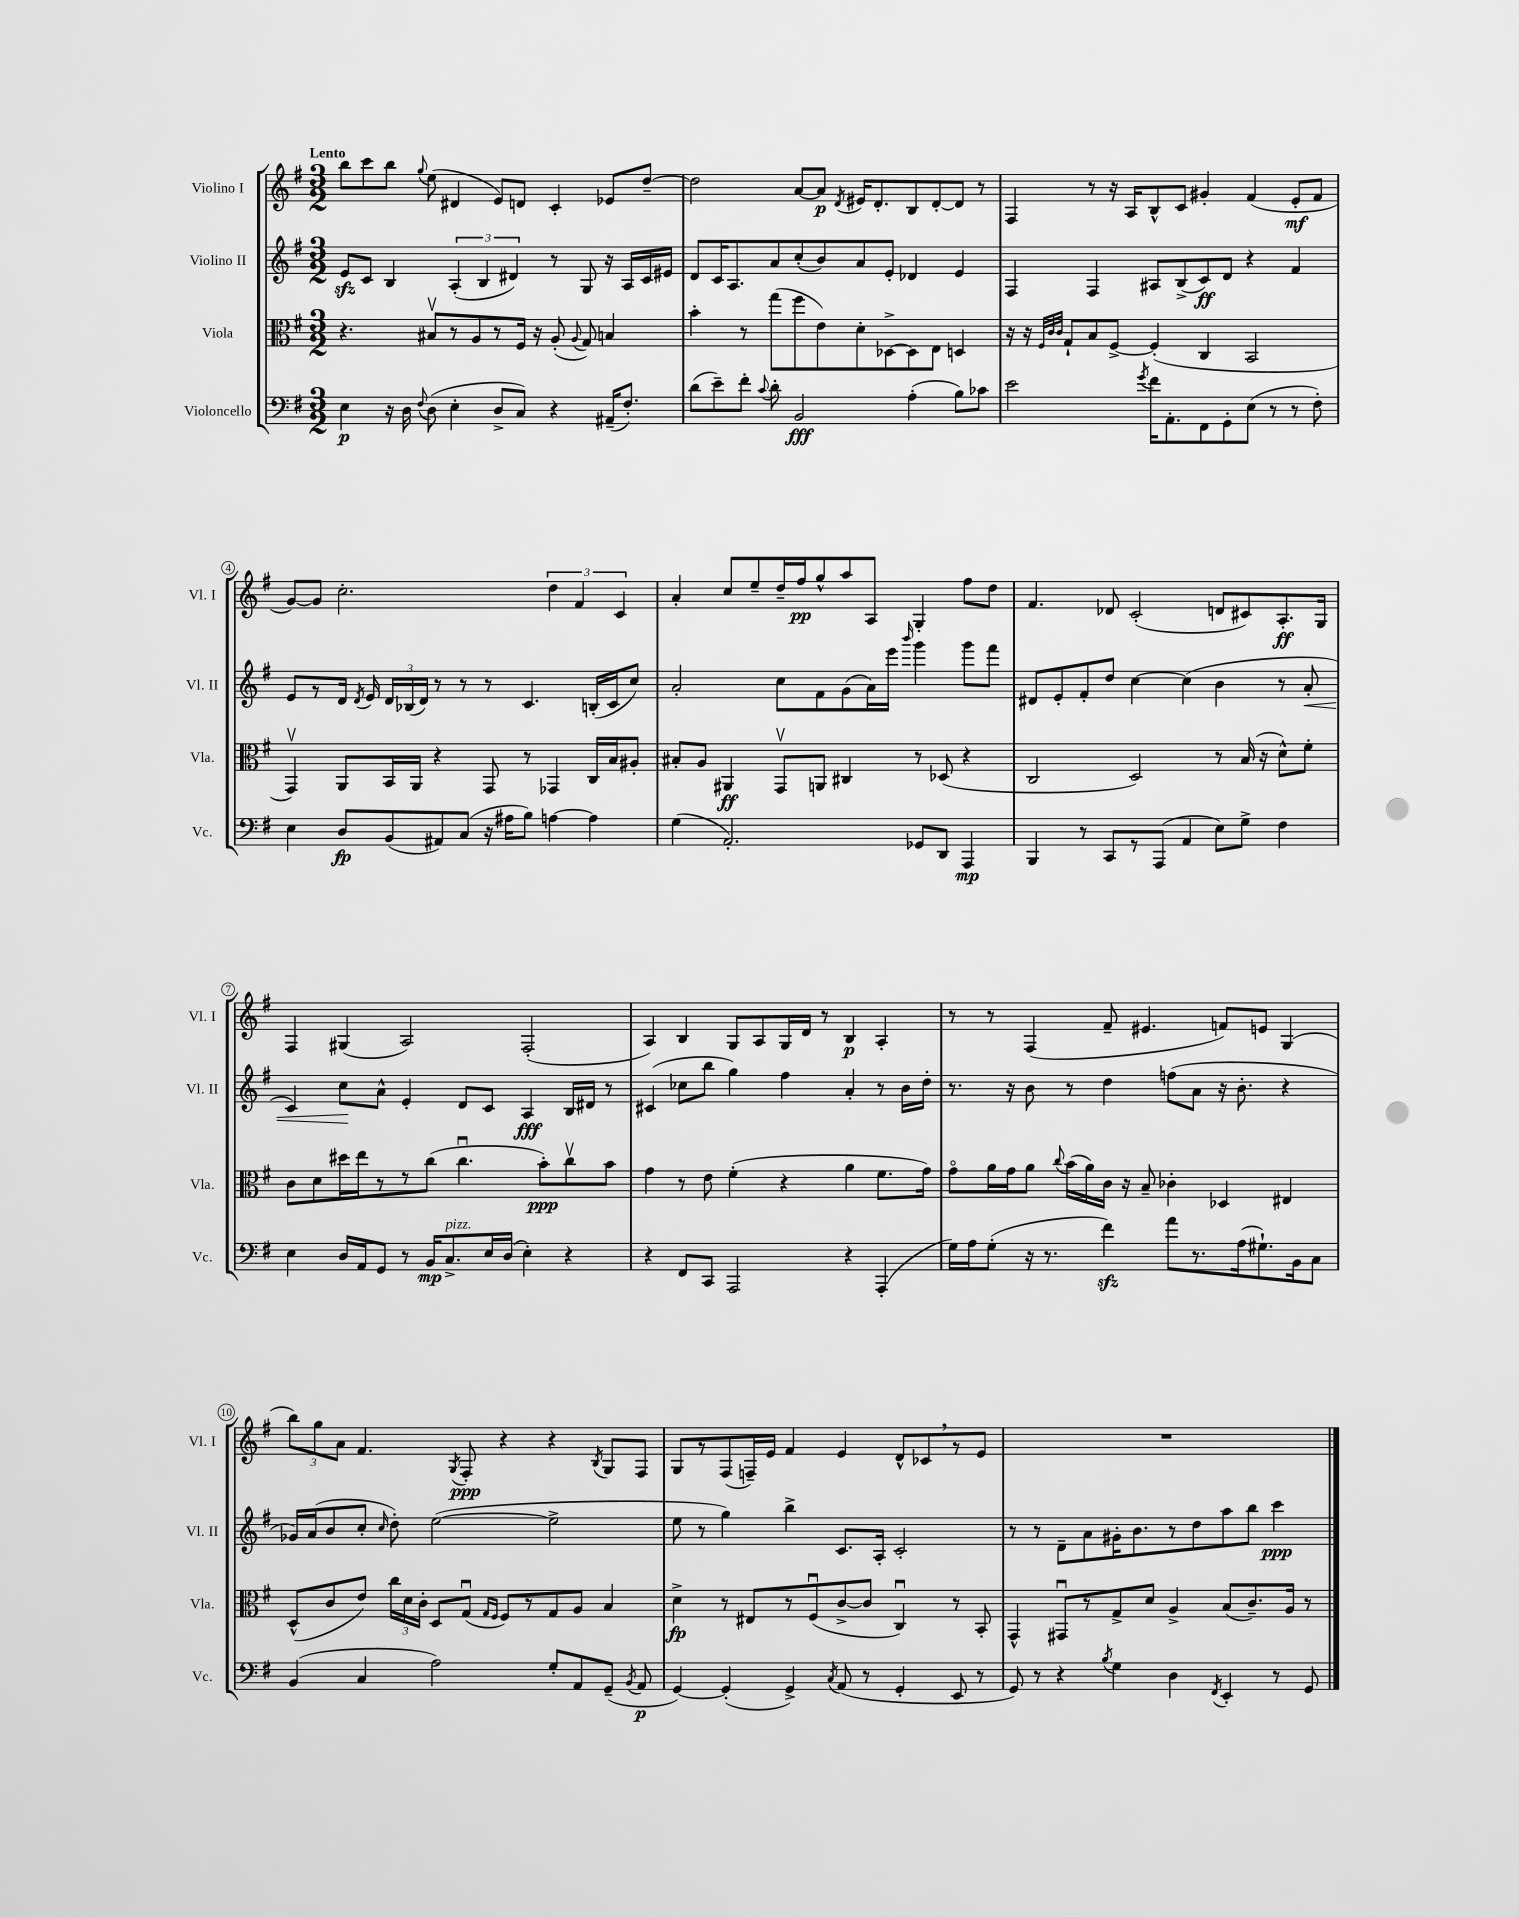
<<
\new StaffGroup <<
\new Staff = "s0" \with { instrumentName = "Violino I" shortInstrumentName = "Vl. I" } {
    \clef treble \key g \major \numericTimeSignature \time 3/2 \tempo "Lento"
    \autoBeamOff b''8[ c'''8 b''8] \appoggiatura { g''8 } e''8( dis'4 e'8[) d'8] c'4-. ees'8[ d''8]~-- |
    d''2 a'8[~ a'8]\p \acciaccatura { d'8 } eis'16[ d'8.-. b8 d'8~-. d'8] r8 |
    fis4 r8 r16 a16[ b8-^ c'8] gis'4-. fis'4( e'8[-.\mf fis'8] |
    g'8[~) g'8] c''2.-. \tuplet 3/2 { d''4 fis'4 c'4 } |
    a'4-. c''8[ e''8-- d''16-- fis''16\pp g''8-^ a''8 a8] g4-. fis''8[ d''8] |
    fis'4. des'8 c'2-.( d'8[ cis'8) a8.-.\ff g16] |
    fis4 gis4( a2) fis2-.( |
    a4) b4 g8[ a8 g16 d'16] r8 b4\p a4-. |
    r8 r8 fis4( fis'8-- eis'4. f'8[) e'8] g4( |
    \tuplet 3/2 { b''8[) g''8 a'8] } fis'4. \acciaccatura { g8 } fis8-.\ppp r4 r4 \acciaccatura { b8 } g8[ fis8] |
    g8[ r8 fis8( f16--) e'16] fis'4 e'4 d'8[-^ ces'8 \breathe r8 e'8] |
    R1. \bar "|." |
}
\new Staff = "s1" \with { instrumentName = "Violino II" shortInstrumentName = "Vl. II" } {
    \clef treble \key g \major \numericTimeSignature \time 3/2
    \autoBeamOff e'8[\sfz c'8] b4 \tuplet 3/2 { a4-.( b4 dis'4) } r8 g8 r16 a16[ c'16 eis'16] |
    d'8[ c'16 a8. a'8 c''8-.( b'8) a'8 e'8]-. des'4 e'4 |
    fis4 fis4 ais8[ b8->( c'8\ff) d'8] r4 fis'4 |
    e'8[ r8 d'16] \acciaccatura { d'8 } e'16 \tuplet 3/2 { d'16[ bes16( d'16]) } r8 r8 r8 c'4. b16[-.( c'16 c''8]) |
    a'2-. c''8[ fis'8 g'8( a'16) e'''16] \grace { b'''16 } g'''4 g'''8[ fis'''8] |
    dis'8[ e'8-. fis'8-. d''8] c''4~ c''4( b'4 r8 a'8-.\< |
    c'4) c''8[\! a'8]-^ e'4-. d'8[ c'8] a4\fff b16[ dis'16] r8 |
    cis'4( ces''8[ b''8] g''4) fis''4 a'4-. r8 b'16[ d''16]-. |
    r8. r16 b'8 r8 d''4 f''8[( a'8] r16 b'8.-. r4 |
    ges'16[) a'16( b'8 c''8]-. \grace { c''16 } d''8-.) e''2~( e''2-> |
    e''8 r8 g''4) b''4-> c'8.[ a16]-. c'2-. |
    r8 r8 d'8[-- a'8 gis'16-. b'8. r8 d''8 a''8 b''8] c'''4\ppp \bar "|." |
}
\new Staff = "s2" \with { instrumentName = "Viola" shortInstrumentName = "Vla." } {
    \clef alto \key g \major \numericTimeSignature \time 3/2
    \autoBeamOff r4. bis8[\upbow r8 a8 r8 fis16] r16 a8-.( \appoggiatura { a8 } g8) b4 |
    b'4-. r8 g''8[( fis''8 e'8) d'8-. des8~-> des8 e8] d4 |
    r16 r16 \grace { fis32[ c'32 c'32] } g8[-! b8 fis8]~-> fis4-.( c4 b,2 |
    g,4\upbow) a,8[ b,16 a,16] r4 g,8 r8 ges,4 c16[ b16 ais8]-. |
    bis8[-. a8] ais,4\ff g,8[\upbow a,8] cis4 r8 des8( r4 |
    c2 d2) r8 b16( r16 d'8[-^) fis'8]-. |
    c'8[ d'8 dis''16 e''16 r8 r8 c''8]( c''4.\downbow b'8[-.\ppp) c''8\upbow b'8] |
    g'4 r8 e'8 fis'4-.( r4 a'4 fis'8.[ g'16]) |
    g'8[\flageolet a'16 g'16 a'8] \appoggiatura { c''8 } b'16[( a'16) c'16] r16 b8-- ces'4-. des4 eis4 |
    d8[-^( c'8 e'8]) \tuplet 3/2 { c''16[ d'16 c'16]-. } d8[ g8]\downbow( \grace { g16[ fis16] } fis8[) r8 g8 a8] b4 |
    d'4->\fp r8 eis8[ r8 fis8\downbow( c'8~-> c'8] c4\downbow) r8 b,8-. |
    g,4-^ gis,8[\downbow r8 g8-> d'8] a4-> b8[( c'8.--) a16] r8 \bar "|." |
}
\new Staff = "s3" \with { instrumentName = "Violoncello" shortInstrumentName = "Vc." } {
    \clef bass \key g \major \numericTimeSignature \time 3/2
    \autoBeamOff e4\p r16 d16 \appoggiatura { fis8 } d8( e4-. d8[-> c8]) r4 ais,16[--( fis8.]-.) |
    d'8[( e'8--) fis'8]-. \appoggiatura { c'8 } d'8-. b,2\fff a4-.( b8[) ces'8] |
    e'2 \acciaccatura { g'8 } fis'16[ a,8.-. fis,8 g,8-. e8]( r8 r8 fis8-.) |
    e4 d8[\fp b,8( ais,8) c8]( r16 ais16[ b8]) a4~ a4 |
    g4( a,2.-.) ges,8[ d,8] a,,4\mp |
    b,,4 r8 c,8[ r8 a,,8]( a,4 e8[) g8]-> fis4 |
    e4 d16[ a,16 g,8] r8 b,16[\mp c8.->^\markup { \italic "pizz." } e16 d16]( e4-.) r4 |
    r4 fis,8[ c,8] a,,2 r4 a,,4-.( |
    g16[) a16 g8]-.( r16 r8. fis'4\sfz) a'8[ r8. a16( gis8.-!) b,16 c8] |
    b,4( c4 a2) g8[-. a,8 g,8]--( \acciaccatura { b,8 } a,8\p |
    g,4~) g,4-.( g,4->) \acciaccatura { c8 } a,8( r8 g,4-. e,8 r8 |
    g,8) r8 r4 \acciaccatura { b8 } g4 d4 \acciaccatura { fis,8 } e,4-. r8 g,8 \bar "|." |
}
>>
>>
\layout { \context { \Score \override BarNumber.stencil = #(make-stencil-circler 0.1 0.3 ly:text-interface::print) } }
